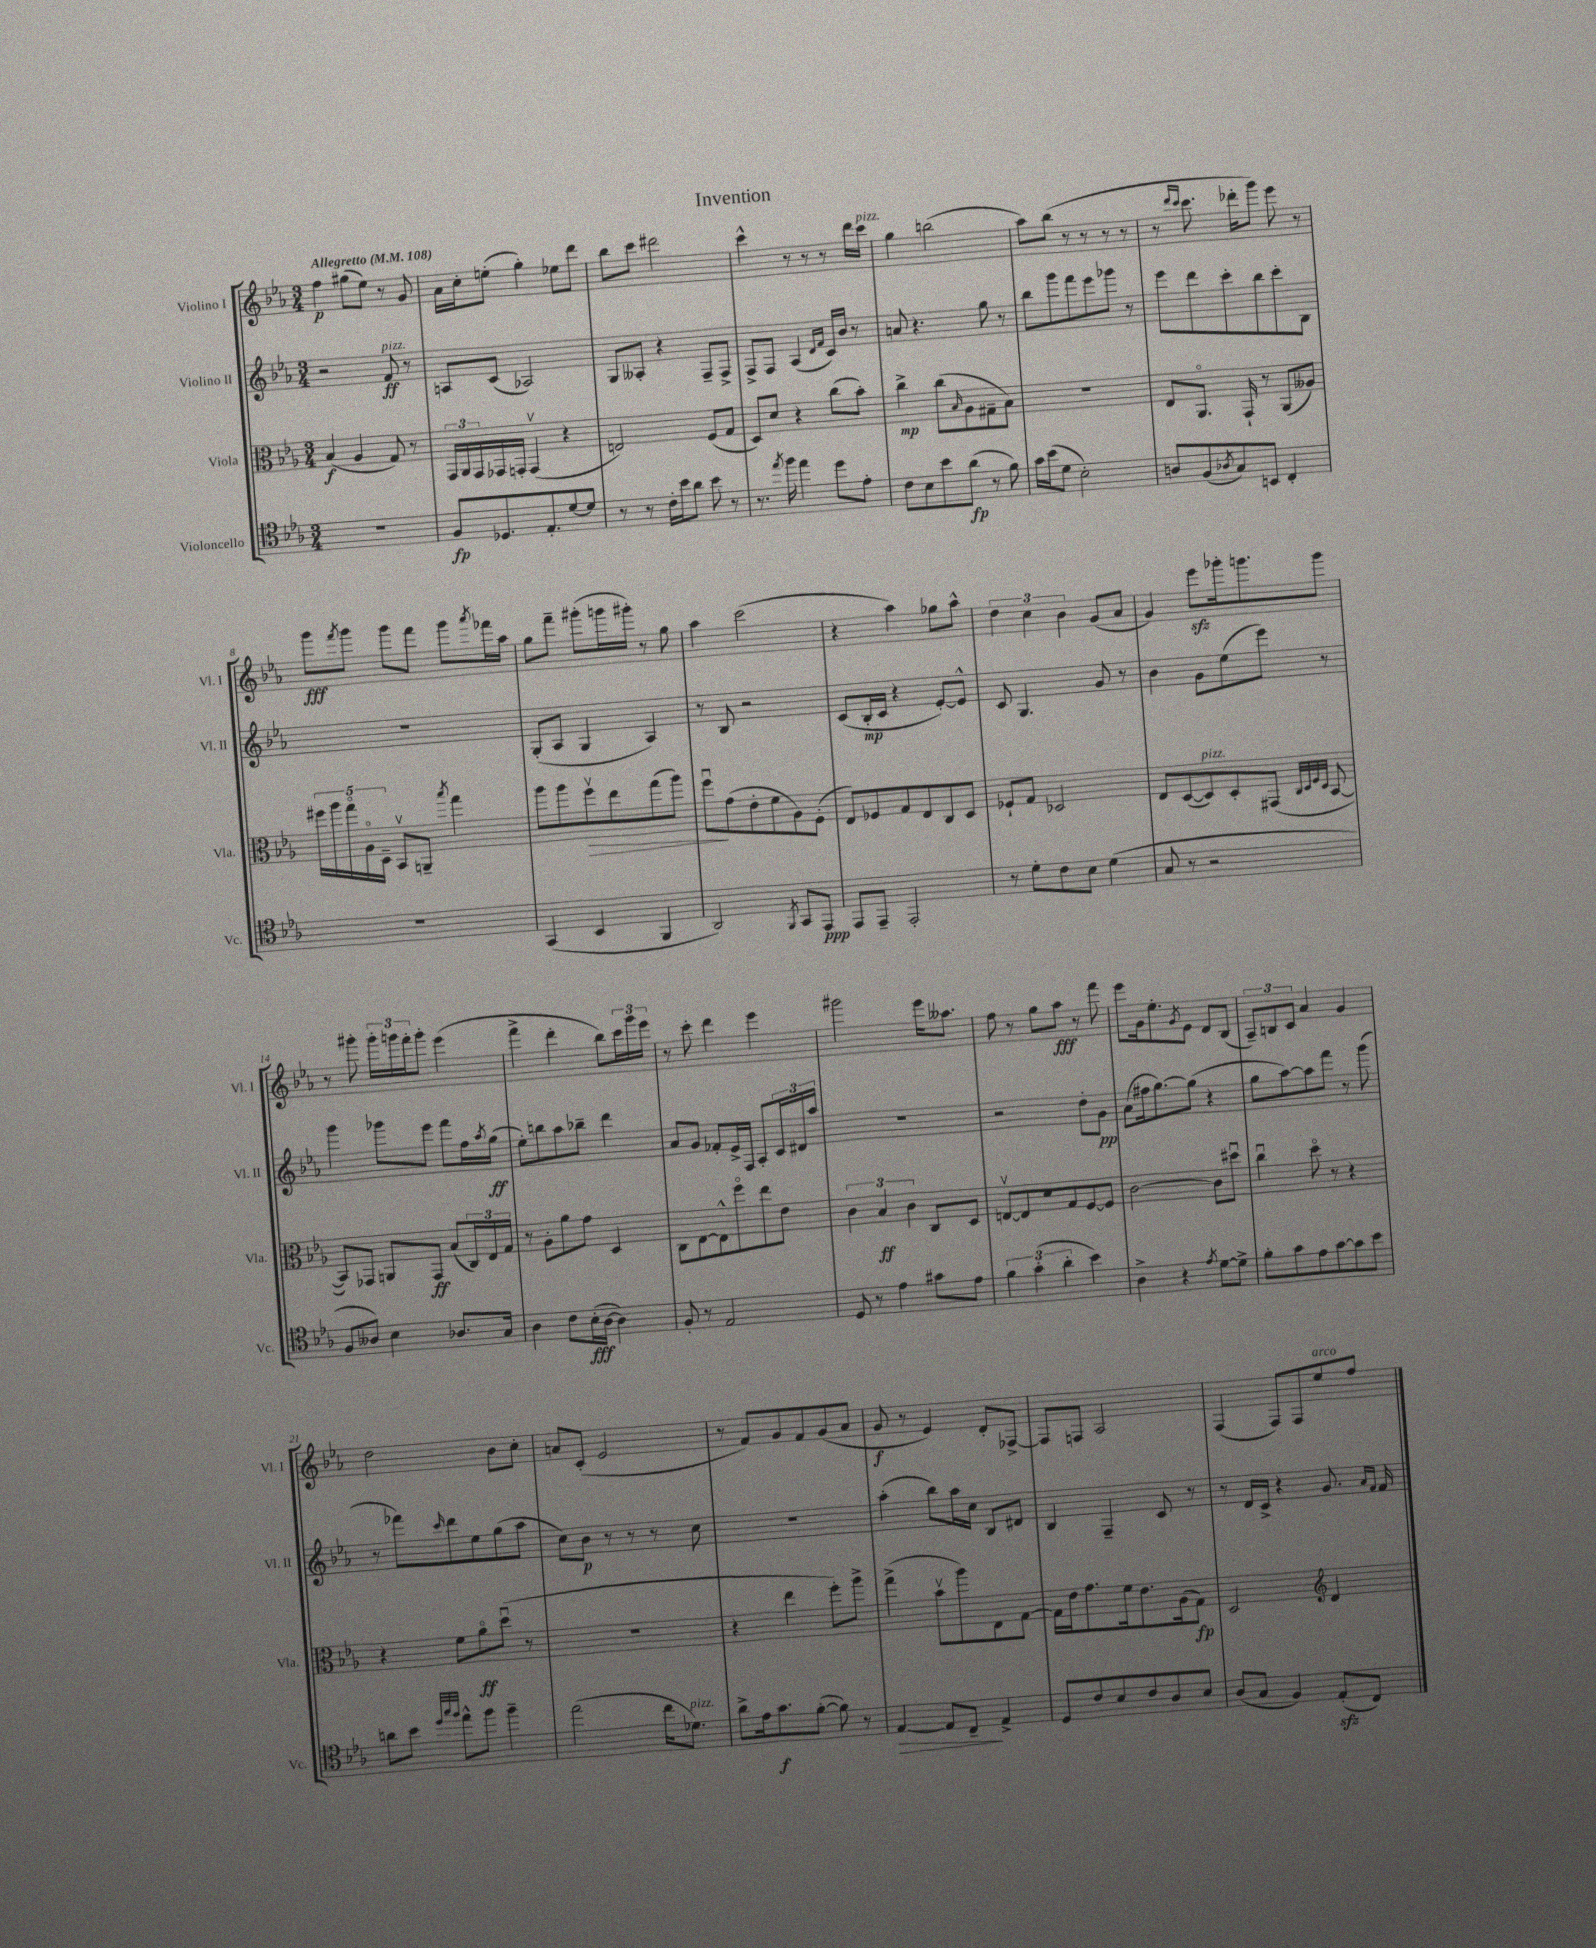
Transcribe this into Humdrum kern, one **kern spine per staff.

**kern	**kern	**kern	**kern
*staff4	*staff3	*staff2	*staff1
*clefC4	*clefC3	*clefG2	*clefG2
*k[b-e-a-]	*k[b-e-a-]	*k[b-e-a-]	*k[b-e-a-]
*M3/4	*M3/4	*M3/4	*M3/4
*MM108	*MM108	*MM108	*MM108
2.r	(4B-/	2r	4ff\
.	4A-/	.	(8gg#\L
.	.	.	8ee-\J)
.	8G/)	8f/	8r
.	8r	8r	8g/
=	=	=	=
8F/L	24GG/LL	8A/L	16a-\LL
.	24AA-/	.	.
.	.	.	16cc'\J
.	24GG/	.	.
8.D-/	16GG-/	(8c/J	(8ee'\J
.	16GG'/JJ	.	.
.	(4GGv/	2A-/)	4gg'\)
8.E-'/	.	.	.
[8d/	4r	.	8ee-\L
8d/]J	.	.	8ddd\J
=	=	=	=
8r	2E/)	8G/L	8bb-\L
8r	.	8A--'/J	8ccc\J
16c'\LL	.	4r	2ddd#\
16b-\J	.	.	.
8a-\J	.	.	.
8b-\	(8F/L	8F~/L	.
8r	8G/J	8F^/J	.
=	=	=	=
8.r	8D/L)	8F^/L	4ccc^^\
.	8d/J	8F/J	.
8qee-/	.	.	.
16ff\	.	.	.
4ee-\	4r	(4A-/	8r
.	.	.	8r
.	.	16qqd/LL	.
.	.	16qqf/JJ	.
8dd\L	(8cc\L	16c/LL)	8r
.	.	16b-/JJ	.
8e-'\J	8b-'\J)	8r	16ddd\LL
.	.	.	16ccc\JJ
=	=	=	=
8c\L	4cc^\	8a/	4gg\
8B-\	.	4.r	.
8b-\	(8cc\L	.	(2bb\
.	16qqB-/	.	.
(8a-\J	8A-\	.	.
8r	8G#~\	8gg\	.
8f\)	8B-\J)	8r	.
=	=	=	=
16g\LL	2.r	8bb-\L	8aa-\L)
(16b-\J	.	.	.
8d\J	.	8ggg\	(8bb-\J
2B-'\)	.	8fff\	8r
.	.	8eee-\	8r
.	.	8ggg-\J	8r
.	.	8r	8r
=	=	=	=
8A/L	8E-/L	8eee-\L	8r
.	.	.	16qqddd/LL
.	.	.	16qqccc/JJ
(8F/	8.AA-o/J	8ddd\	8.ccc\
8qA-/	.	.	.
8G/)	.	8ccc'\	.
.	16GG`/	.	16ddd-'\LK
8BB/J	8r	8bb-\	8ggg\J)
4C'/	(8AA-/L	8ccc'\	8eee-\
.	8A--/J)	8B-\J	8r
=	=	=	=
2.r	20ff#\LL	2.r	8ggg\L
.	20aa-\	.	.
.	20ggo\	.	.
.	.	.	8qfff/
.	.	.	8ggg\J
.	20A-o\	.	.
.	20D~\JJ	.	.
.	8BB-v/L	.	8ggg\L
.	8AA~/J	.	8fff\J
.	8qbb-/	.	.
.	4gg\	.	8ggg\L
.	.	.	8qaaa-/
.	.	.	16fff-\L
.	.	.	16aa-\JJ
=	=	=	=
(4GG/	8aa-\L	(8G'/L	8gg\L
.	8aa-\	8A-/J	8fff~\J
4BB-/	8ffv\	4G/	(8ggg#'\L
.	8ee-\	.	16ggg\L
.	.	.	16ggg#'\JJ)
4FF/	(8gg\	4A-/)	8r
.	8aa-\J)	.	8gg\
=	=	=	=
2AA-/)	8ffu\L	8r	4aa-\
.	(8g\	8B-/	.
.	8e-'\	2r	(2ccc\
.	8f\	.	.
8qFF/	.	.	.
8GG/L	8A-\)	.	.
8EE-/J	(8F'\J	.	.
=	=	=	=
8EE-/L	8E-/L)	(8c/L	4r
8EE-~/J	8F-/	16B-'/L	.
.	.	16c/JJ	.
2EE-'/	8G/	4r	4aa-\)
.	8E-/	.	.
.	8C/	[8e-'/L)	8gg-\L
.	8D/J	8e-^^/]J	8aa-^^\J
=	=	=	=
8r	8F-`/L	8c/	6dd\
8d'\L	8G/J	4.G/	.
.	.	.	6cc\
8c\	2D-/	.	.
.	.	.	6b-\
8B-\J	.	.	.
(4d\	.	8g/	(8g/L
.	.	8r	8a-/J
=	=	=	=
8G/	8E-/L	4b-\	4g/)
8r	([8D/	.	.
2r	8D/])	8g\L	8eee-\L
.	8D'/	(8ee-\	16ggg-'\k
.	.	.	8.ggg\
.	(8GG#/J	8eee-\J)	.
.	32qqC/LLL	.	.
.	32qqD/	.	.
.	32qqF/	.	.
.	32qqD/JJJ	.	.
.	[8BB-/	8r	8ggg\J
=	=	=	=
8F/L	8BB-/]L)	4ggg\	8r
8A--/J)	8GG-/J	.	8ggg#'\
4B-\	8AA/L	8ggg-\L	24ggg#'\LL
.	.	.	24ggg\
.	.	.	24fff'\J
.	8GG-/J	8eee-\J	8ggg'\J
8.A-/L	(8B-/L	8fff\L	(4eee-\
.	24C/L)	16ff\L	.
.	24E-/	.	.
.	.	8qaa-/	.
16G/Jk	.	(16gg\JJ	.
.	24G/JJ	.	.
=	=	=	=
4A-\	8r	8ee-'\L)	4fff^\
.	8A-'\L	8bb\	.
8c\L	8a-\	8aa-\	4ddd'\
(16B-'\L	8g\J	8bb-~\J	.
[16A-\JJ	.	.	.
4A-\])	4D/	4ddd\	8bb-\L)
.	.	.	24ccc\L
.	.	.	24ggg\
.	.	.	24eee-\JJ
=	=	=	=
8F'/	8C\L	8a-/L	8r
8r	[8E-\	8g/J	8ccc'\
2E-/	8E-^^\]	8f-'/L	4ddd\
.	8ffo\	16e-^/L	.
.	.	16F/JJ	.
.	8ee-\	8A-'/L	4eee-\
.	8e-\J	24c/L	.
.	.	24d#/	.
.	.	24aa-/JJ	.
=	=	=	=
8D/	6c\	2.r	2ggg#\
8r	.	.	.
.	6B-/	.	.
4e-\	.	.	.
.	6c\	.	.
8g#\L	8C/L	.	16eee-\LK
.	.	.	8.aa--\J
8e-\J	8D/J	.	.
=	=	=	=
6f\	[8Ev/L	2r	8ff\
.	8E/]	.	8r
(6g'\	.	.	.
.	8d/	.	8gg\L
6a-'\	.	.	.
.	8G/	.	8aa-\J
4b-\)	[8F/	8dd'\L	8r
.	8F/]J	8g\J	8fff\
=	=	=	=
4A-^\	[2c\	(8a-\L	8eee-\L
.	.	16ff#\k	16g\k
.	.	[8.gg\)	8.ee-'\
4r	.	.	.
.	.	.	8qg/
.	.	(8gg\]J	8e-\J
8qe-/	.	.	.
[8d\L	8c\]L	4r	8d/L
8d^\]J	8dd#u\J	.	(8B-/J
=	=	=	=
8f'\L	4ccu\	8gg\L	12A-~/L)
.	.	.	12B/
8g\	.	[8aa-\)	.
.	.	.	12c/J
8e-\	8ddo\	8aa-\]	4a-/
[8g\	8r	8fff\J	.
8g\]	4r	8r	4g/
8b-\J	.	(8ggg\	.
=	=	=	=
8a\L	4r	8r	2dd\
8b-\J	.	8fff-\L)	.
32qqdd/LLL	.	.	.
32qqgg/	.	.	.
32qqff/JJJ	.	16qqccc/	.
8ee-^^\L	8f\L	8ddd\	.
8ff\J	8a-o\	8ee-\	.
4ff~\	(8ddu\J	(8gg\	8b-\L
.	8r	8aa-\J	8cc'\J
=	=	=	=
(2ee-\	2.r	8cc\L)	8a/L
.	.	8b-\J	(8c'/J
.	.	8r	2e-/
.	.	8r	.
16cc\LK	.	8r	.
8.d-\J)	.	.	.
.	.	8cc\	.
=	=	=	=
8a-^\L	4r	2.r	8r
16e-\k	.	.	8f/L)
8.g\	.	.	.
.	4ee-\	.	8g/
([8f'\J	.	.	8f/
8f\])	8ff'\L)	.	(8g/
8r	8aa-^\J	.	8a-/J
=	=	=	=
[4E-/	(4gg^\	(4aa-'\	8g/
.	.	.	8r
8E-/]L	8b-v\L	8bb-\L)	4e-/)
8C~/J	8aa-\)	16aa-\L	.
.	.	16cc\JJ	.
4E-^/	8E-\	8B-/L	8d'/L
.	[8G\J	8d#/J	[8F-^/J
=	=	=	=
8D/L	16G\]LL	4B-/	8F-/]L
.	16e-\J	.	.
8c/	8.g\	.	8F/J
8B-/	.	4F~/	2A-/
.	16f\k	.	.
8c/	8.e-\	.	.
8A-/	.	8c/	.
.	(16A-\k	.	.
8B-/J	8G\J)	8r	.
=	=	=	=
(8A-/L	2D/	8r	(4F/
8G/J	.	16d/LL	.
.	.	16c^/JJ	.
4F/)	.	4r	8F/L)
.	.	.	8F/
*	*clefG2	*	*
(8E-'/L	4d/	8.g/	8ee-/
8C/J)	.	.	8ff/J
.	.	16qqa-/LL	.
.	.	16qqf/JJ	.
.	.	16f/	.
==	==	==	==
*-	*-	*-	*-
